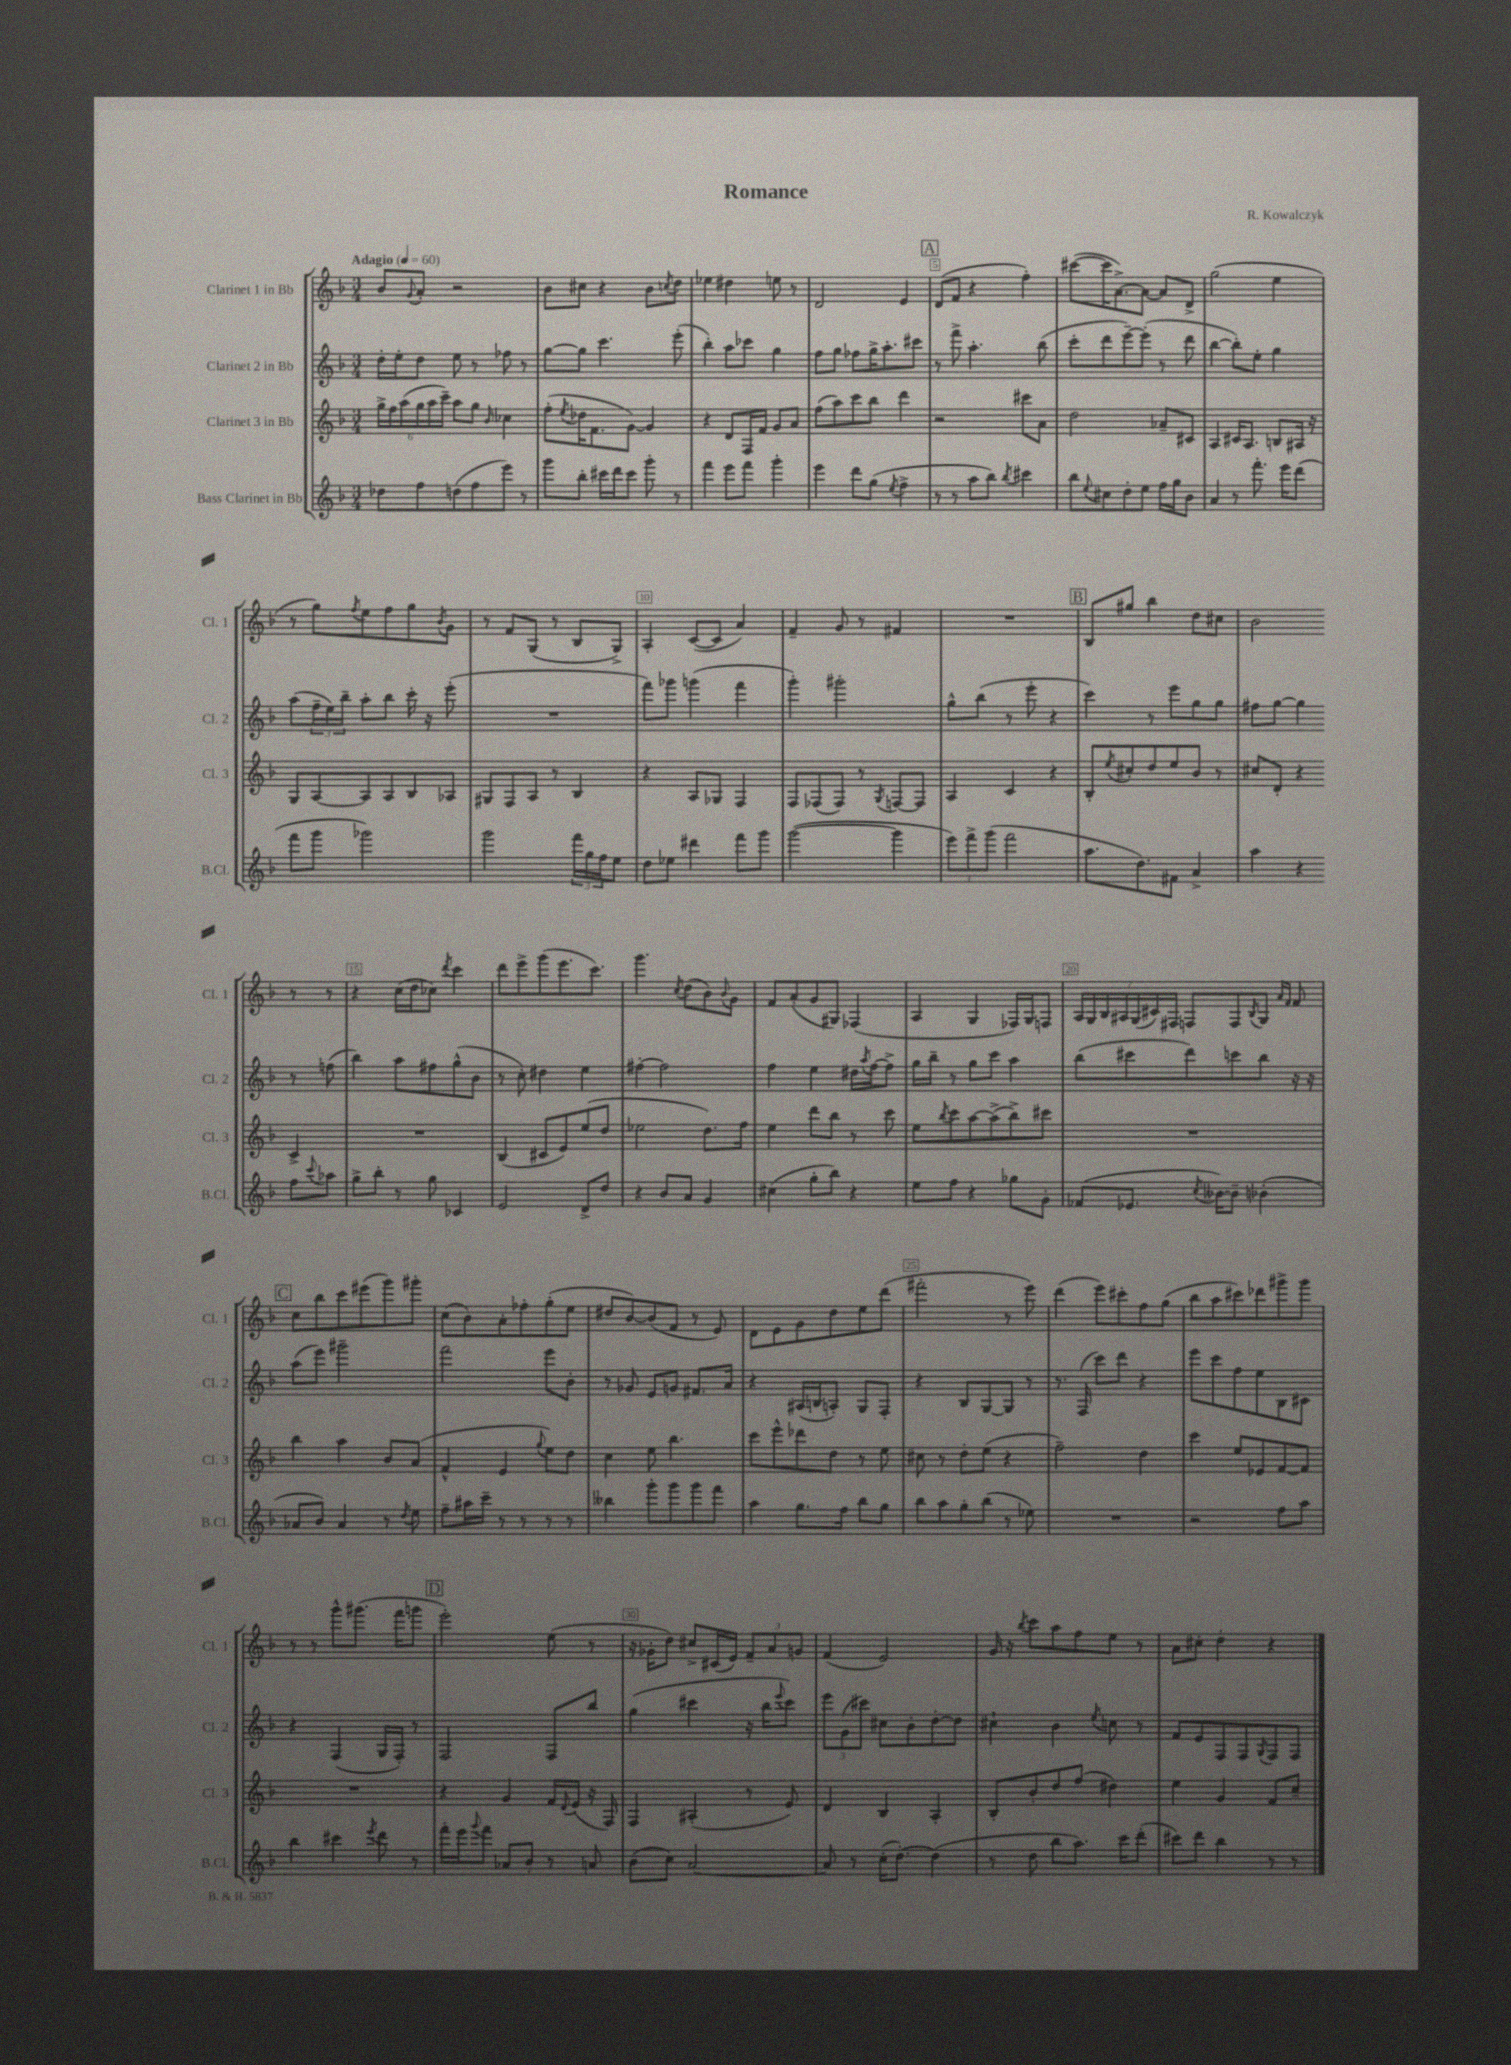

**kern	**kern	**kern	**kern
*part4	*part3	*part2	*part1
*staff4	*staff3	*staff2	*staff1
*I"Bass Clarinet in Bb	*I"Clarinet 3 in Bb	*I"Clarinet 2 in Bb	*I"Clarinet 1 in Bb
*I'B.Cl.	*I'Cl. 3	*I'Cl. 2	*I'Cl. 1
*clefG2	*clefG2	*clefG2	*clefG2
*k[b-]	*k[b-]	*k[b-]	*k[b-]
*M3/4	*M3/4	*M3/4	*M3/4
*MM60	*MM60	*MM60	*MM60
=1	=1	=1	=1
!	!	!	!LO:TX:a:B:t=Adagio
8dd-X\L	24gg^\LL	16dd'\LL	8b-/L
.	24ff\	.	.
.	.	16ee'\J	.
.	(24aa\	.	.
.	.	.	8qqg/
8ff\	24gg\	8dd\J	8a'/J
.	24aa\	.	.
.	24ccc~\JJ)	.	.
(8ddn\	8aa\L	8ee\	2r
8ff\	8gg\J	8r	.
.	16qqb-/	.	.
8eee\J)	4cc-X\	8ff-X\	.
8r	.	8r	.
=2	=2	=2	=2
8ggg\L	(8ff'\L	[8gg\L	8b-\L
.	8qee/	.	.
8bb-'\J	16dd-X\K	8gg\J]	8cc#X\J
.	8.f\	.	.
16ccc#X\LL	.	4.ccc\	4r
16ddd\J	.	.	.
8ccc#\J	[8g\J)	.	.
8ggg'\	4g/]	.	8b-\L
.	.	.	8qccn/
8r	.	(8eee'\	8dd\J
=3	=3	=3	=3
4fff\	4r	4bb-'\)	4ee-X\
8eee\L	8d/L	8aa\L	4dd#X\
8fff\J	16F/L	8ccc-X\J	.
.	16f/JJ	.	.
4ggg'\	8g/L	4gg\	8een\
.	8a/J	.	8r
=4	=4	=4	=4
4eee\	(8ff\L	8ff\L	2d/
.	8aa\)	8gg\J	.
8ddd\L	8ccc\	8ff-X\L	.
(8gg\J	8bb-\J	16gg^\K	.
.	.	8.aa'\	.
8qee/	.	.	.
4ff^\	4ddd\	.	4e/
.	.	8ccc#X\J	.
!!LO:REH:place=s1:t=A
=5	=5	=5	=5
8r	2r	8r	(8d/L
8r	.	8fff^\	8f/J
8aa\L	.	4.aa'\	4r
8bb-\J)	.	.	.
8qbb-/	.	.	.
4ccc#X\	8ccc#X\L	.	4ff'\)
.	8a\J	(8bb-\	.
=6	=6	=6	=6
8bb-\L	2dd\	8ccc'\L	([8ccc#X\L
8qqee/	.	.	.
8cc#X\	.	8ddd\	16ccc#\K]
.	.	.	[8.a^\)
8dd'\	.	[8eee~\)	.
8ee\J	.	(8eee'\J]	8a\J_
16ff\LL	8a-X~/L	8r	8a/L]
16gg\J	.	.	.
8b-\J	8c#X/J	8ddd\	8d^/J
=7	=7	=7	=7
4a/	4A/	[4bb-\	(2gg\
8r	16c#X/KL	8bb-'\L])	.
.	8.A/J	.	.
8.fff'\	.	8ee'\J	.
.	8Bn/L	4gg\	4ee\
16eee\KL	.	.	.
(8ddd\J	16A#X/Jk	.	.
.	16r	.	.
!!LO:LB:g=z
=8	=8	=8	=8
8fff\L	8G/L	(8aa\L	8r
8ggg\J	[8A/	24ff~\L	8gg\L)
.	.	24ee\)	.
.	.	24bb-~\JJ	.
.	.	.	8qff/
2ggg-X\)	8A/]	8aa'\L	8ee\
.	8A/	8bb-\J	8ff\
.	8B-/	16ccc'\	8gg\
.	.	16r	.
.	.	.	8qb-/
.	8A-X/J	(8eee'\	8g\J
=9	=9	=9	=9
2ggg\	8G#X/L	2.r	8r
.	8F/	.	8f/L
.	8A/J	.	(8G/J
.	8r	.	8r
24fff\LL	4B-/	.	8B-/L
24gg\	.	.	.
24ff\J	.	.	.
8ee\J	.	.	8G^/J)
=10	=10	=10	=10
8dd\L	4r	8fff\L)	4A'/
8ee-X\J	.	8ggg-X\J	.
4ddd#X\	8A/L	(4gggn\	([8c/L
.	8G-X/J	.	8c/J]
8fff\L	4F/	4fff\	4a/)
8ggg\J	.	.	.
=11	=11	=11	=11
([2ggg\	8F/L	4ggg'\)	4f~/
.	(8F-X/	.	.
.	8F-/J)	2ggg#X'\	8g/
.	8r	.	8r
.	8qG/	.	.
4ggg\]	[8Fn/L	.	4f#X/
.	8F/J]	.	.
=12	=12	=12	=12
12eee\L)	4A/	8gg^^\L	2.r
12fff^\	.	.	.
.	.	(8bb-\J	.
(12ggg\J	.	.	.
2fff\	4c/	8r	.
.	.	8eee'\	.
.	4r	4r	.
!!LO:REH:place=s1:t=B
=13	=13	=13	=13
8.aa\L	8B-'/L	4ccc\)	8B-/L
.	8qee/	.	.
.	8cc#X'/	.	8gg#X/J
8.dd\)	.	.	.
.	8dd/	8r	4bb-\
8f#X\J	8ee/	8eee\L	.
4a^/	8b-/J	8gg\	8dd\L
.	8r	8gg\J	8cc#X\J
=14	=14	=14	=14
4aa\	8cc#X/L	8ff#X\L	2b-\
.	8d'/J	[8gg\J	.
4r	4r	4gg\]	.
8ff\L	4c^/	8r	8r
8qqccc/	.	.	.
8aa-X\J	.	(8ffn\	8r
!!LO:LB:g=z
=15	=15	=15	=15
8gg^\L	2.r	4bb-\)	4r
8bb-'\J	.	.	.
8r	.	8aa\L	(16cc\LL
.	.	.	16dd\J
8gg\	.	8ff#X\	8cc-X\J)
.	.	.	8qddd/
4c-X/	.	(8gg^^\	4ccc\
.	.	8b-\J	.
=16	=16	=16	=16
2e/	(4B-/	8r	8ddd\L
.	.	8cc'\)	8eee^\
.	8c#X/L	4dd#X\	(8ggg\
.	8e/)	.	8.eee\
8d^/L	(8ee/	4ee\	.
.	.	.	8.ccc\J)
8dd/J	8dd/J	.	.
=17	=17	=17	=17
4r	2ee-X\	[4ff#X'\	4.ggg\
8b-/L	.	2ff#\]	.
.	.	.	8qcc/
8a/J	.	.	(8dd\L
4g/	8.dd\L)	.	8b-\)
.	.	.	8qqb-/
.	.	.	8g\J
.	16ff\Jk	.	.
=18	=18	=18	=18
(4cc#X\	4ee\	4ff\	8f/L
.	.	.	(8a'/
8gg'\L	8ddd\L	4ee\	8g/
8bb-\J)	8bb-\J	.	8G#X/J)
4r	8r	16dd#X\LL	(4F-X/
.	.	8qaa/	.
.	.	[16ff\J	.
.	8ccc\	8ff^\J]	.
=19	=19	=19	=19
8ee\L	8ee\L	16gg\LL	4A/
.	.	16bb-~\JJ	.
.	8qbb-/	.	.
8ff\J	8ccc\	8r	.
4r	[8aa\	8gg\L	4G/
.	(8aa^\]	8ccc\J	.
8gg-X\L	8bb-^\)	4aa\	16F-X/LL)
.	.	.	16G/J
8g'\J	8ccc#X\J	.	8Fn/J
=20	=20	=20	=20
(8f-X/L	2.r	(8bb-\L	28A/LL
.	.	.	28G/
.	.	.	28B-/
.	.	.	28A#X/
8.e-X/J	.	8ccc#X\	.
.	.	.	(28G/
.	.	.	28c#X/)
.	.	.	28F#X/JJ
.	.	8ddd\)	8Fn/L
8qcc/	.	.	.
[16b--X\KL)	.	.	.
8b--~\J]	.	8cccn\	8F/
.	.	.	8qB-/
(4b-X'\	.	8bb-\J	8G/J
.	.	.	16qqa/LL
.	.	.	16qqf/JJ
.	.	16r	8f/
.	.	16r	.
!!LO:LB:g=z
!!LO:REH:place=s1:t=C
=21	=21	=21	=21
8a-X/L	4bb-\	(8aa\L	8cc\L
8b-/J)	.	8eee\J)	8bb-\
4a-/	4aa\	2ggg#X~\	8ccc\
.	.	.	(8eee#X\
8r	8b-/L	.	8ggg\)
8qdd/	.	.	.
8ee\	(8a/J	.	8ggg#X'\J
=22	=22	=22	=22
8ff~\L	4f^^/	2fff\	(8cc\L
16aa#X\L	.	.	8b-\)
16ccc~\JJ	.	.	.
8r	4e/	.	8a'\
8r	.	.	8ff-X'\
.	8qqgg/	.	.
8r	8ee\L)	8eee\L	(8gg'\
8r	8dd\J	8b-'\J	8ee\J
=23	=23	=23	=23
4bb--X\	4cc\	8r	8dd#X/L
.	.	8g-X/	[8b-/)
8ggg'\L	8ee\	8e/L	(8b-/]
8ggg\	4.bb-\	8gn/J	8f/J
8ggg\	.	8.f#X/L	8r
8fff\J	.	.	8e/)
.	.	16a/Jk	.
=24	=24	=24	=24
4aa\	8ccc\L	4r	8d\L
.	8eee^^\	.	8e\
8.gg\L	8ddd-X\	(16A#X/LL	8g\
.	.	16Bn/J	.
.	8dd\J	8An'/J)	8dd\
16ff\Jk	.	.	.
8bb-\L	8r	8G/L	8ee\
8gg\J	8ee\	8F'/J	(8ddd\J
=25	=25	=25	=25
8bb-\L	8cc#X\	4r	2fff#X'\
8aa\	8r	.	.
8gg'\	8dd'\L	8B-/L	.
(8bb-\J	(8ee\J	[8G/	.
8r	4r	8G/J]	8r
8ee-X\)	.	8r	8eee\)
=26	=26	=26	=26
2.r	2ff~\)	8.r	(4ddd\
.	.	(16F/	.
.	.	8ccc\L)	8eee\L)
.	.	8ddd\J	8ccc#X'\
.	4dd\	4r	8ff\
.	.	.	(8gg\J
=27	=27	=27	=27
2r	4ccc\	8eee\L	8bb-\L
.	.	8ccc\	8aa\
.	8ee/L	8ff\	8ccc#X\)
.	8e-X/	8ee\	8ddd-X\
8ff\L	[8f/	8B-\	8ggg#X^\
8aa\J	8f/J]	8c#X\J	8ggg#\J
!!LO:LB:g=z
=28	=28	=28	=28
4bb-\	2.r	4r	8r
.	.	.	8r
4ccc#X\	.	(4F/	8ggg^^\L
.	.	.	(8.ggg#X\J
8qeee/	.	.	.
8ddd\	.	16G/LL	.
.	.	16F'/JJ)	16fff\KL
8r	.	8r	8gggn\J
!!LO:REH:place=s1:t=D
=29	=29	=29	=29
16fff'\LL	4r	2F/	2eee'\)
16eee\J	.	.	.
8qqggg/	.	.	.
8fff\J	.	.	.
8a-X/L	4g/	.	.
8b-'/J	.	.	.
8r	16f/LL	8F/L	(8ee\
.	8qqd/	.	.
.	(16e/JJ	.	.
8an/	16r	8bb-/J	8r
.	16F/)	.	.
=30	=30	=30	=30
(8b-\L	4F/	(4gg\	16r
.	.	.	16g-X'\KL
8cc\J)	.	.	8dd\J)
[2a/	(4A#X'/	4ccc#X\	8cc#X^/L
.	.	.	(16c#X/L
.	.	.	16e/JJ)
.	8r	16r	12f~/L
.	.	16bb-\KL	.
.	.	.	12a/
.	.	8qqeee/	.
.	8e/)	8ccc#\J)	.
.	.	.	12gn/J
=31	=31	=31	=31
8a/]	4d/	12eee\L	(4f/
.	.	(12g\	.
8r	.	.	.
.	.	12ccc#X\J)	.
(16cc'\KL	4B-/	8cc#X\L	2e/)
[8.dd'\J)	.	.	.
.	.	8b-'\	.
(4dd\]	4A'/	[8dd'\	.
.	.	8dd\J]	.
=32	=32	=32	=32
8r	8B-'/L	4cc#X`\	16g/
.	.	.	16r
.	.	.	8qbb-/
8dd\	8b-'/	.	8ccc\L
8bb-\L	8dd/	4b-\	8aa\
8.aa\J)	(8ff/J	.	8ff\
.	.	8qee/	.
.	4dd#X\)	8ccn\	8ee\J
16ccc\KL	.	.	.
(8ddd'\J	.	8r	8r
=33	=33	=33	=33
8ccc#X\L)	4ee\	8f/L	8a\L
8ddd\J	.	8e/	8cc#X'\J
4bb-\	4g/	8F/	4dd'\
.	.	8F/	.
.	.	8qG/	.
8r	8f/L	8F/	4r
8r	8cc~/J	8F/J	.
==	==	==	==
*-	*-	*-	*-
